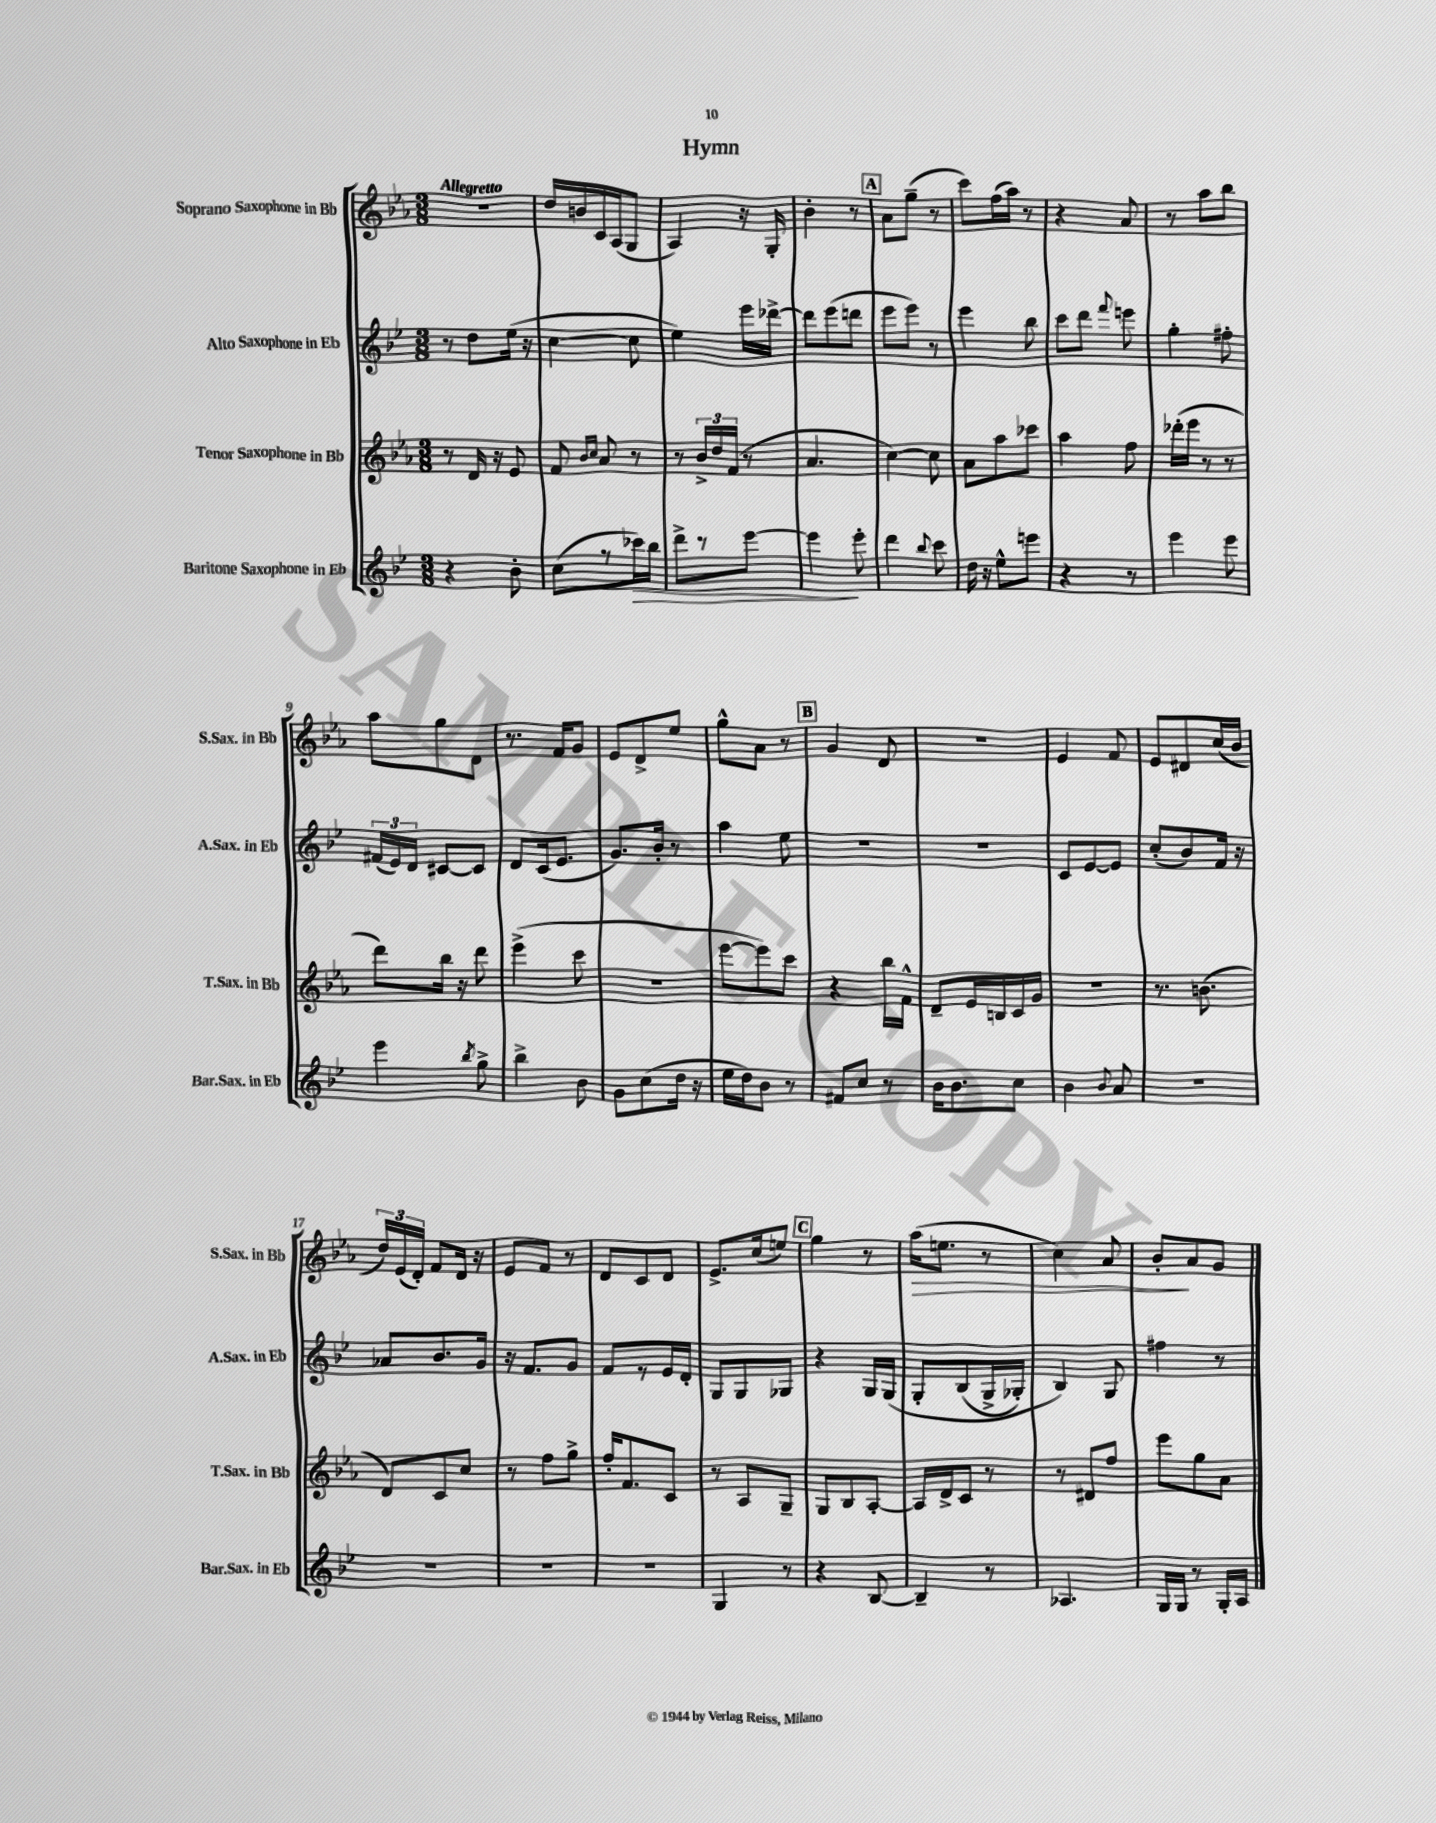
\header { title = "Hymn" }
<<
\new StaffGroup <<
\new Staff = "s0" \with { instrumentName = "Soprano Saxophone in Bb" shortInstrumentName = "S.Sax. in Bb" } {
    \clef treble \key ees \major \numericTimeSignature \time 3/8 \tempo "Allegretto"
    \autoBeamOff R4. |
    d''16[ b'16 c'16 aes16( g8] |
    aes4) r16 g16-. |
    bes'4-. r8 |
    \mark \markup { \box "A" } aes'8[ g''8]--( r8 |
    c'''8[) f''16( aes''16]) r8 |
    r4 aes'8 |
    r8 aes''8[ bes''8] |
    aes''8[ g''8 d'8] |
    r8. f'16[ g'8] |
    ees'8[ d'8-> ees''8] |
    g''8[-^ aes'8] r8 |
    \mark \markup { \box "B" } g'4 d'8 |
    R4. |
    ees'4 f'8 |
    ees'8[ dis'8 c''16( bes'16] |
    \tuplet 3/2 { d''16[) ees'16( d'16]-.) } f'8[ d'16] r16 |
    ees'8[ f'8] r8 |
    d'8[ c'8 d'8] |
    ees'8.[-> c''16( e''8]) |
    \mark \markup { \box "C" } g''4 r8 |
    aes''16[\>( e''8.] r8 |
    c''4) aes'8 |
    bes'8[-.\! aes'8 g'8] \bar "|." |
}
\new Staff = "s1" \with { instrumentName = "Alto Saxophone in Eb" shortInstrumentName = "A.Sax. in Eb" } {
    \clef treble \key bes \major \numericTimeSignature \time 3/8
    \autoBeamOff r8 d''8[ ees''16]( r16 |
    c''4~ c''8 |
    ees''4) ees'''16[ des'''16]~-> |
    des'''8[ ees'''8( d'''8] |
    \mark \markup { \box "A" } ees'''8[ ees'''8]) r8 |
    ees'''4 bes''8 |
    c'''8[ d'''8] \appoggiatura { f'''8 } e'''8 |
    g''4-. fis''8-. |
    \tuplet 3/2 { fis'16[( ees'16) d'16] } cis'8[~ cis'8] |
    d'8[ c'16( ees'8.] |
    g'8.[) bes'16]-. r8 |
    a''4 ees''8 |
    \mark \markup { \box "B" } R4. |
    R4. |
    c'8[ ees'8~ ees'8] |
    c''8[-.( bes'8) f'16] r16 |
    aes'8[ bes'8. g'16] |
    r16 f'8.[ g'8] |
    f'8[ r8 ees'16 d'16]-. |
    g8[ g8 ges8] |
    \mark \markup { \box "C" } r4 g16[ g16]\( |
    g8[-. bes8( g16-> ges16]-.) |
    bes4\) g8 |
    fis''4 r8 \bar "|." |
}
\new Staff = "s2" \with { instrumentName = "Tenor Saxophone in Bb" shortInstrumentName = "T.Sax. in Bb" } {
    \clef treble \key ees \major \numericTimeSignature \time 3/8
    \autoBeamOff r8 d'16 r16 ees'8 |
    f'8 \grace { bes'16[ c''16] } aes'8 r8 |
    r8 \tuplet 3/2 { bes'16[-> d''16 f'16]( } r8 |
    aes'4. |
    \mark \markup { \box "A" } c''4~) c''8 |
    aes'8[ aes''8 ces'''8] |
    aes''4 f''8 |
    des'''16[-.( ees'''16] r8 r8 |
    d'''8[) bes''16] r16 d'''8 |
    ees'''4->( c'''8 |
    R4. |
    ees'''8[~ ees'''8) c'''8] |
    \mark \markup { \box "B" } r4 bes''16[ f'16]-^ |
    d'8[-- ees'16 b16 c'16 g'16] |
    R4. |
    r8. b'8.( |
    d'8[) c'8 c''8] |
    r8 f''8[ g''8]-> |
    f''16[-. f'8. c'8] |
    r8 aes8[ g8]-- |
    \mark \markup { \box "C" } g8[ bes8 aes8]~-. |
    aes16[ d'16-> c'8] r8 |
    r8 dis'8[ f''8] |
    ees'''8[ g''8 aes'8] \bar "|." |
}
\new Staff = "s3" \with { instrumentName = "Baritone Saxophone in Eb" shortInstrumentName = "Bar.Sax. in Eb" } {
    \clef treble \key bes \major \numericTimeSignature \time 3/8
    \autoBeamOff r4 bes'8-. |
    c''8[( r8 ces'''16\>) bes''16] |
    d'''8[-> r8 ees'''8]~ |
    ees'''4\! ees'''8-. |
    \mark \markup { \box "A" } d'''4 \appoggiatura { bes''8 } c'''8 |
    d''16 r16 ees''8[-^ e'''8] |
    r4 r8 |
    ees'''4 ees'''8 |
    ees'''4 \acciaccatura { bes''8 } g''8-> |
    bes''4-> bes'8 |
    g'8[ c''8( d''16] r16 |
    ees''16[ d''16) bes'8] r8 |
    \mark \markup { \box "B" } fis'8[ c''8] r8 |
    bes'16[ bes'8. c''8] |
    bes'4 \appoggiatura { bes'8 } a'8 |
    R4. |
    R4. |
    R4. |
    R4. |
    g4 r8 |
    \mark \markup { \box "C" } r4 bes8~ |
    bes4-- r8 |
    aes4. |
    g16[ g16] r8 g16[-. a16] \bar "|." |
}
>>
>>
